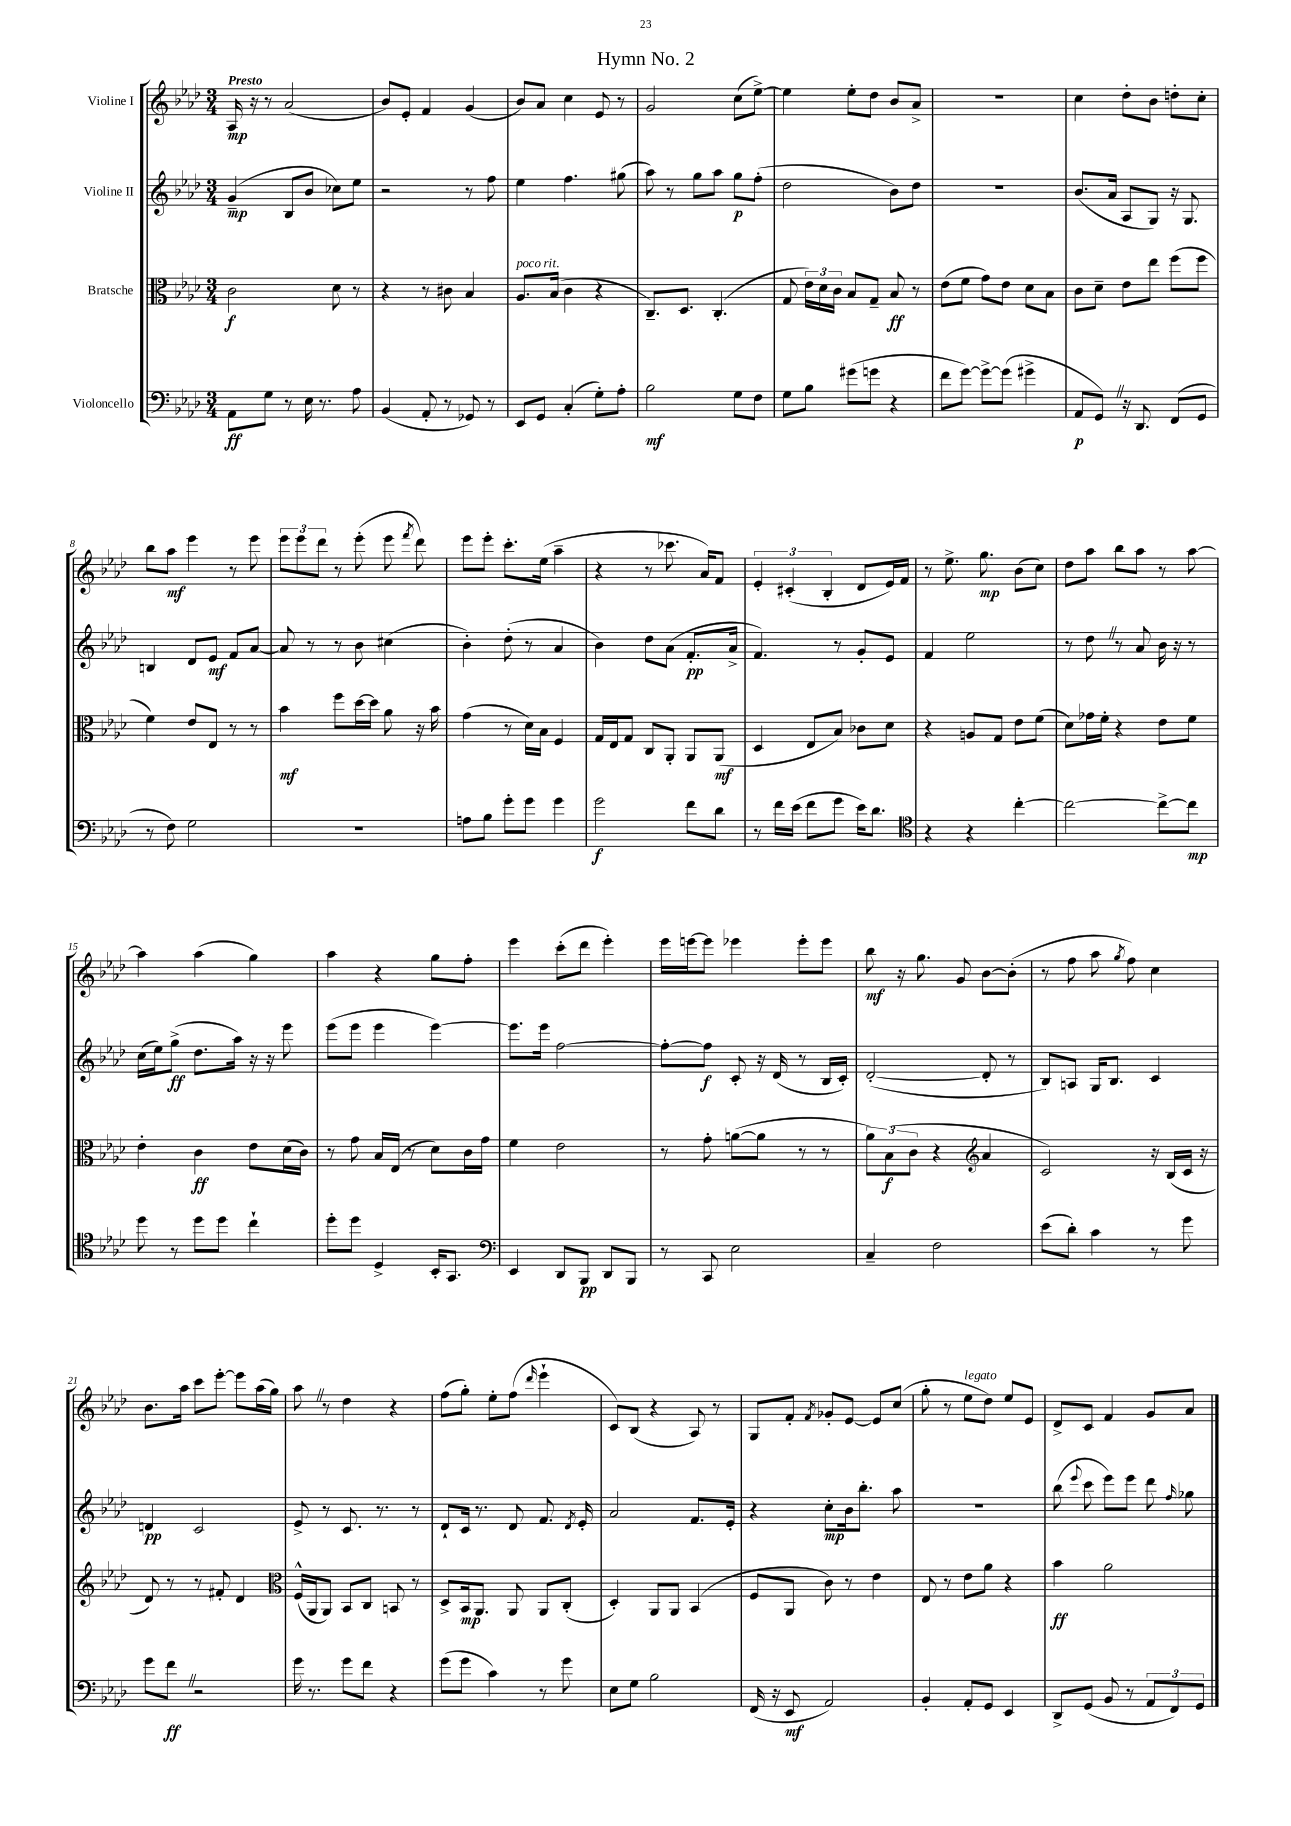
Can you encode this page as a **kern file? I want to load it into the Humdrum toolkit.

**kern	**kern	**kern	**kern
*staff4	*staff3	*staff2	*staff1
*clefF4	*clefC3	*clefG2	*clefG2
*k[b-e-a-d-]	*k[b-e-a-d-]	*k[b-e-a-d-]	*k[b-e-a-d-]
*M3/4	*M3/4	*M3/4	*M3/4
8AA-	2c	(4g~	16A-
.	.	.	16r
8G	.	.	8r
8r	.	8B-	(2a-
16E-	.	8b-	.
8.r	.	.	.
.	8d-	8cc-)	.
8A-	8r	8ee-	.
=	=	=	=
(4BB-	4r	2r	8b-)
.	.	.	8e-'
8AA-'	8r	.	4f
8r	8c#	.	.
8GG-)	4B-	8r	(4g
8r	.	8ff	.
=	=	=	=
8EE-	8.A-	4ee-	8b-)
8GG	.	.	8a-
.	(16B-	.	.
(4C'	4c	4.ff	4cc
8G')	4r	.	8e-
8A-'	.	(8gg#	8r
=	=	=	=
2B-	8.C~)	8aa-)	2g
.	.	8r	.
.	8.D-	.	.
.	.	8gg	.
.	(4.C'	8aa-	.
8G	.	8gg	(8cc
8F	.	(8ff'	[8ee-^)
=	=	=	=
8G	8G	2dd-	4ee-]
8B-	24e-)	.	.
.	24d-	.	.
.	24c	.	.
(8g#	8B-	.	8ee-'
8g	8G~	.	8dd-
4r	8B-	8b-)	8b-
.	8r	8dd-	8a-^
=	=	=	=
8f	(8e-	2.r	2.r
[8g)	8f	.	.
8g^_	8g)	.	.
(8g]	8e-	.	.
4g#^	8d-	.	.
.	8B-	.	.
=	=	=	=
8AA-	8c	(8.b-	4cc
8GG)	8d-~	.	.
.	.	16a-	.
16r	8e-	8A-	8dd-'
8.DD-	.	.	.
.	8ee-	8G)	8b-
(8FF	(8ff	16r	8dd'
.	.	8.G	.
8GG	8ff	.	8cc'
=	=	=	=
8r	4f)	4B	8bb-
8F)	.	.	8aa-
2G	8e-	8d-	4eee-
.	8E-	8e-	.
.	8r	8f	8r
.	8r	[8a-	8eee-
=	=	=	=
2.r	4b-	8a-]	12eee-
.	.	.	12eee-
.	.	8r	.
.	.	.	12ddd-
.	8ff	8r	8r
.	[16dd-	8b-	(8eee-'
.	16dd-]	.	.
.	8a-	(4cc#	8eee-
.	.	.	8qfff
.	16r	.	8ddd-)
.	16b-	.	.
=	=	=	=
8A	(4g	4b-')	8eee-
8B-	.	.	8eee-'
8g'	8r	(8dd-'	8.ccc'
8g	16d-)	8r	.
.	16B-	.	(16ee-
4g	4F	4a-	4aa-~
=	=	=	=
2g	16G	4b-)	4r
.	16E-	.	.
.	8G	.	.
.	8C	8dd-	8r
.	8AA-'	(8a-	8.ccc-
8f	8AA-	8.f'	.
.	.	.	16a-)
8d-	(8AA-	.	8f
.	.	16a-^	.
=	=	=	=
8r	4D-	4.f)	6e-'
16f	.	.	.
.	.	.	(6c#'
(16e-	.	.	.
8f	8E-	.	.
.	.	.	6B-'
8g	8B-)	8r	.
16e-)	8c-	8g'	8d-
8.d-	.	.	.
.	8d-	8e-	16e-)
.	.	.	16f
=	=	=	=
*clefC4	*	*	*
4r	4r	4f	8r
.	.	.	8.ee-^
4r	8A	2ee-	.
.	.	.	8.gg
.	8G	.	.
[4cc'	8e-	.	(8b-
.	(8f	.	8cc)
=	=	=	=
2cc_	8d-)	8r	8dd-
.	16g-	8dd-	8aa-
.	16f'	.	.
.	4r	8r	8bb-
.	.	8a-	8aa-
8cc^_	8e-	16b-	8r
.	.	16r	.
8cc]	8f	8r	[8aa-
=	=	=	=
8dd-	4e-'	(16cc	4aa-]
.	.	16ee-)	.
8r	.	(8gg^	.
8dd-	4c	8.dd-	(4aa-
8dd-	.	.	.
.	.	16aa-)	.
4cc`	8e-	16r	4gg)
.	.	16r	.
.	(16d-	8eee-	.
.	16c)	.	.
=	=	=	=
8dd-'	8r	(8eee-	4aa-
8dd-	8g	8eee-	.
4D-^	16B-	4eee-	4r
.	(16E-	.	.
.	8r	.	.
16BB-'	8d-)	[4eee-)	8gg
8.GG	.	.	.
.	16c	.	8ff'
.	16g	.	.
=	=	=	=
*clefF4	*	*	*
4EE-	4f	8.eee-]	4eee-
.	.	16eee-	.
8DD-	2e-	[2ff	(8ccc'
8BBB-	.	.	8ddd-
8DD-	.	.	4eee-')
8BBB-	.	.	.
=	=	=	=
8r	8r	8ff'_	16eee-
.	.	.	[16eee
8CC	8g'	8ff]	8eee]
2E-	([8a	8c'	4eee-
.	8a]	16r	.
.	.	(16d-	.
.	8r	8r	8eee-'
.	8r	16B-	8eee-
.	.	16c')	.
=	=	=	=
4C~	12a-)	([2d-'	8bb-
.	(12B-	.	.
.	.	.	16r
.	12c	.	.
.	.	.	8.gg
2F	4r	.	.
.	.	.	8g
*	*clefG2	*	*
.	4a-	8d-']	[8b-
.	.	8r	(8b-']
=	=	=	=
(8e-	2c)	8B-)	8r
8d-')	.	8A	8ff
4c	.	16G	8aa-
.	.	8.B-	.
.	.	.	8qgg
.	.	.	8ff)
8r	16r	4c	4cc
.	(16B-	.	.
8g	16c	.	.
.	16r	.	.
=	=	=	=
8g	8d-)	4d	8.b-
8f	8r	.	.
.	.	.	16aa-
2r	8r	2c	8ccc
.	8f#'	.	[8eee-'
.	4d-	.	8eee-]
.	.	.	(16aa-
.	.	.	16gg)
=	=	=	=
*	*clefC3	*	*
16g	(16F^^	8e-^	8aa-
8.r	16AA-	.	.
.	8AA-)	8r	8r
8g	8BB-	8.c	4dd-
8f	8C	.	.
.	.	8.r	.
4r	8BB	.	4r
.	8r	8r	.
=	=	=	=
(8g	8D-^	8d-`	(8ff
8g	16BB-	16c	8gg')
.	8.AA-	8.r	.
4c)	.	.	8ee-'
.	8AA-	8d-	(8ff
.	.	.	16qqddd-
8r	8AA-	8.f	4eee-`
8g	(8C'	.	.
.	.	8qd-	.
.	.	16e-'	.
=	=	=	=
8E-	4D-')	2a-	8c)
8G	.	.	(8B-
2B-	8AA-	.	4r
.	8AA-	.	.
.	(4BB-	8.f	8A-)
.	.	.	8r
.	.	16e-'	.
=	=	=	=
(16FF	8F	4r	8G
16r	.	.	.
8EE-	8AA-	.	8f'
.	.	.	8qf
2AA-)	8c)	8cc'	8g-'
.	8r	16b-	[8e-
.	.	8.bb-'	.
.	4e-	.	8e-]
.	.	8aa-	(8cc
=	=	=	=
4BB-'	8E-	2.r	8gg'
.	8r	.	8r
8AA-'	8e-	.	8ee-
8GG	8a-	.	8dd-)
4EE-	4r	.	8ee-
.	.	.	8e-
=	=	=	=
8DD-^	4b-	(8bb-	8d-^
.	.	8qqeee-	.
(8GG	.	8ccc	8c
8BB-	2a-	8eee-)	4f
8r	.	8eee-	.
12AA-	.	8ddd-	8g
12FF)	.	.	.
.	.	16qqff	.
.	.	8gg-	8a-
12GG	.	.	.
==	==	==	==
*-	*-	*-	*-
